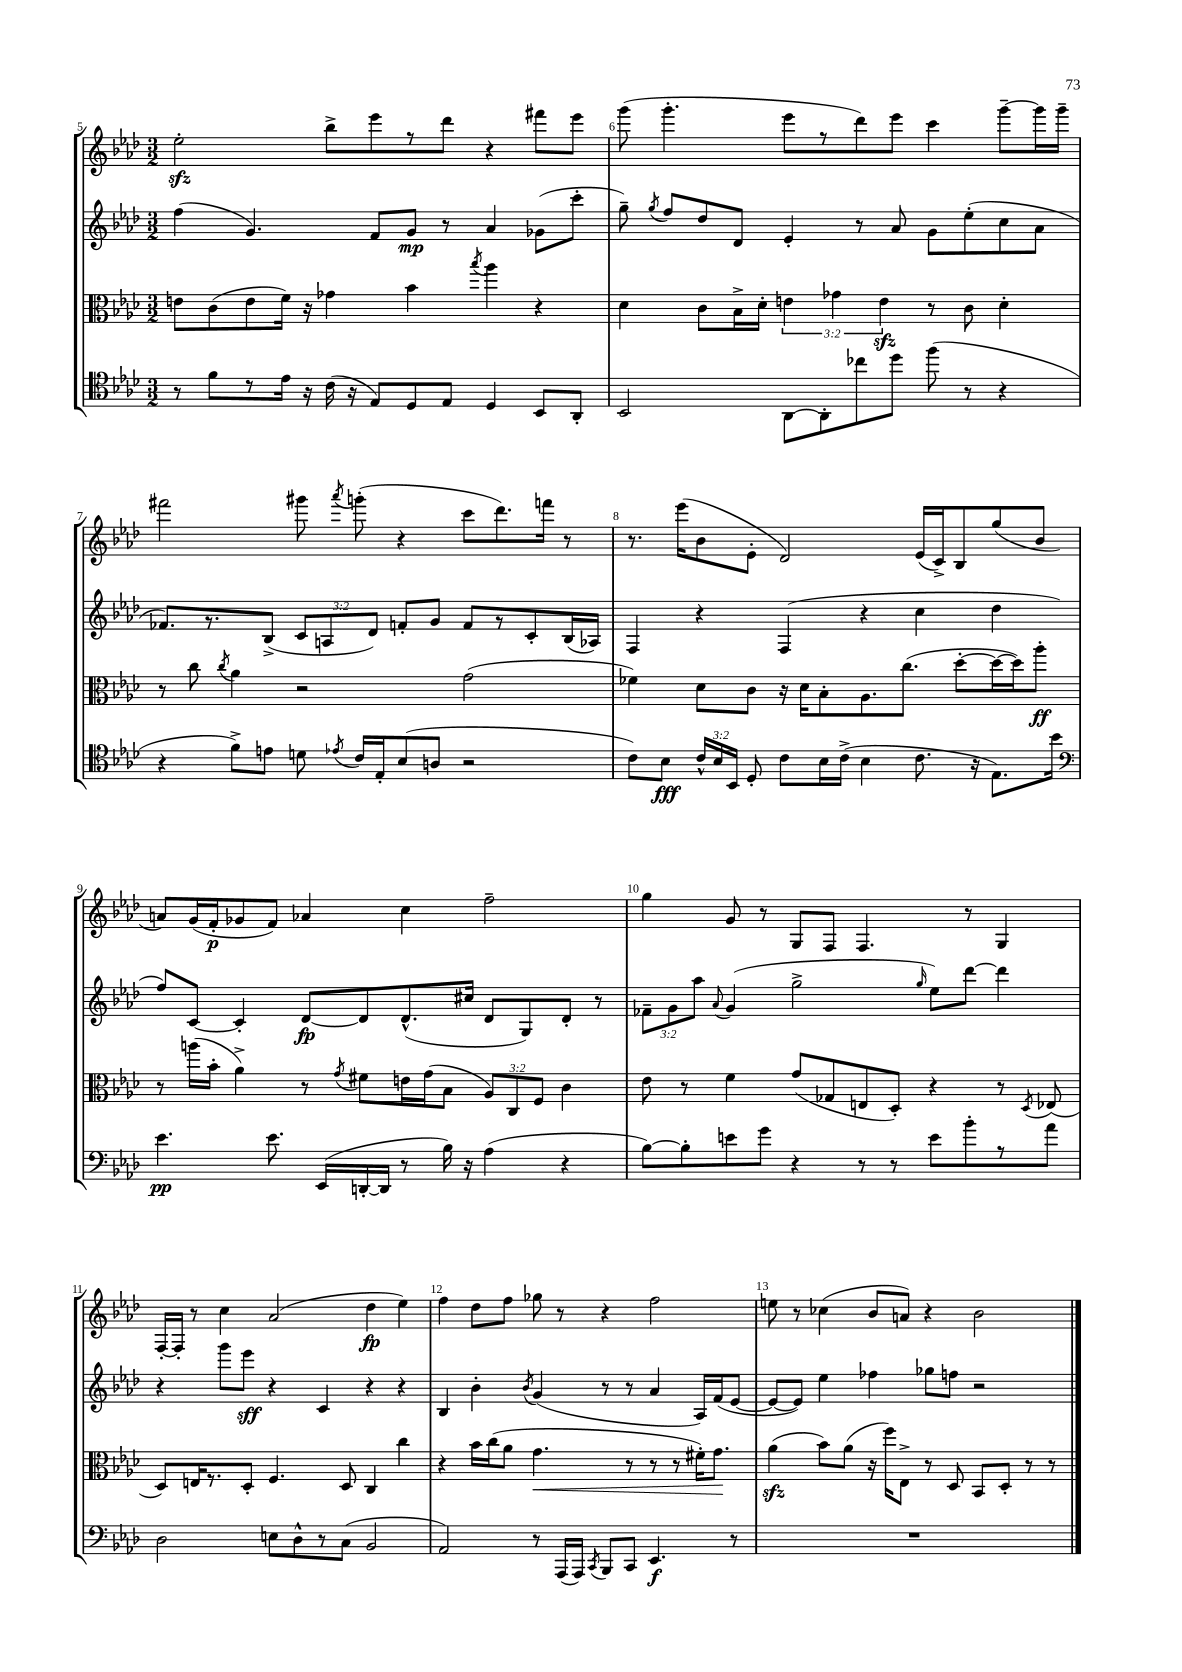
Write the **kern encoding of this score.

**kern	**kern	**kern	**kern
*staff4	*staff3	*staff2	*staff1
*clefC4	*clefC3	*clefG2	*clefG2
*k[b-e-a-d-]	*k[b-e-a-d-]	*k[b-e-a-d-]	*k[b-e-a-d-]
*M3/2	*M3/2	*M3/2	*M3/2
8r	8e\L	(4ff\	2ee-'\
8f\L	(8c\	.	.
8r	8e\	4.g/)	.
16e-\Jk	16f\Jk)	.	.
16r	16r	.	.
(16c\	4g-\	.	8bb-^\L
16r	.	.	.
8E-/L)	.	8f/L	8eee-\
8D-/	4b-\	8g/J	8r
8E-/J	.	8r	8ddd-\J
.	8qbb-/	.	.
4D-/	4aa-\	4a-/	4r
8BB-/L	4r	(8g-\L	8fff#\L
8AA-'/J	.	8ccc'\J	8eee-\J
=	=	=	=
2BB-/	4d-\	8gg~\)	(8ggg\
.	.	8qgg/	.
.	.	8ff/L	4.ggg'\
.	8c\L	8dd-/	.
.	16B-^\L	8d-/J	.
.	16d-'\JJ	.	.
[8AA-\L	6e\	4e-'/	8eee-\L
8AA-'\]	.	.	8r
.	6g-\	.	.
8cc-\	.	8r	8ddd-\)
.	6e\	.	.
8dd-\J	.	8a-/	8eee-\J
(8ff\	8r	8g\L	4ccc\
8r	8c\	(8ee-'\	.
4r	4d-'\	8cc\	[8ggg~\L
.	.	8a-\J	16ggg\]L
.	.	.	16ggg~\JJ
=	=	=	=
4r	8r	8.f-/L)	2fff#\
.	8cc\	.	.
.	.	8.r	.
.	8qcc/	.	.
8f^\L)	4a-\	.	.
8e\J	.	(8B-^/J	.
8d\	2r	12c/L	8ggg#\
.	.	12A/	.
8qe-/	.	.	8qaaa-/
16c/LL	.	.	(8ggg'\
.	.	12d-/J)	.
16E-'/J	.	.	.
(8B-/	.	8f'/L	4r
8A/J	.	8g/J	.
2r	(2g\	8f/L	8ccc\L
.	.	8r	8.ddd-\)
.	.	8c'/	.
.	.	.	16fff\Jk
.	.	(16B-/L	8r
.	.	16A-/JJ)	.
=	=	=	=
8c\L)	4f-\)	4F/	8.r
8B-\J	.	.	.
.	.	.	(16eee-\LK
24c^^/LL	8d-\L	4r	8b-\
24B-/	.	.	.
24BB-/JJ	.	.	.
8D-'/	8c\J	.	8e-'\J
8c\L	16r	(4F/	2d-/)
.	16d-\LK	.	.
16B-\L	8B-'\	.	.
(16c^\JJ	.	.	.
4B-\	8.A-\	4r	.
.	(8.cc\J	.	.
8.c\	.	4cc\	(16e-/LL
.	.	.	16c^/J)
.	[8dd-'\L	.	8B-/
16r	.	.	.
8.E-\L)	16dd-\_L	4dd-\	(8gg/
.	16dd-\]J)	.	.
.	8aa-'\J	.	8b-/J
16b-\Jk	.	.	.
=	=	=	=
*clefF4	*	*	*
4.e-\	8r	8ff/L)	8a/L)
.	(16aa\LL	[8c/J	(16g/L
.	16b-'\JJ	.	16f'/J
.	4a-^\)	4c'/]	8g-/
8.e-\	.	.	8f/J)
.	8r	[8d-/L	4a-/
(16EE-/LL	.	.	.
.	8qg/	.	.
[16DD'/	8f#\L	8d-/]	.
16DD/]JJ	.	.	.
8r	16e\L	(8.d-^^/	4cc\
.	(16g\J	.	.
16B-\)	8B-\J	.	.
16r	.	16cc#/Jk	.
(4A-\	12A-/L)	8d-/L	2ff~\
.	12C/	.	.
.	.	8G/)	.
.	12F/J	.	.
4r	4c\	8d-'/J	.
.	.	8r	.
=	=	=	=
[8B-\L)	8e-\	12f-~\L	4gg\
.	.	12g\	.
8B-'\]	8r	.	.
.	.	12aa-\J	.
.	.	8qqa-/	.
8e\	4f\	(4g/	8g/
8g\J	.	.	8r
4r	(8g/L	2gg^\	8G/L
.	8G-/	.	8F/J
8r	8E/	.	4.F/
8r	8D-'/J)	.	.
.	.	16qqgg/	.
8e\L	4r	8ee-\L)	.
8b-'\	.	[8ddd-\J	8r
8r	8r	4ddd-\]	4G/
.	8qD-/	.	.
8a-\J	(8E-/	.	.
=	=	=	=
2D-\	8D-/L)	4r	[16F'/LL
.	.	.	16F'/]JJ
.	16E/K	.	8r
.	8.r	.	.
.	.	8ggg\L	4cc\
.	8D-'/J	8eee-\J	.
8E\L	4.F/	4r	(2a-/
8D-^^\	.	.	.
8r	.	4c/	.
(8C\J	8D-/	.	.
2BB-/	4C/	4r	4dd-\
.	4cc\	4r	4ee-\)
=	=	=	=
2AA-/)	4r	4B-/	4ff\
.	16b-\LL	4b-'\	8dd-\L
.	(16cc\J	.	.
.	8a-\J	.	8ff\J
.	.	8qb-/	.
8r	4.g\	(4g/	8gg-\
(16AAA-/LL	.	.	8r
16AAA-/JJ)	.	.	.
8qCC/	.	.	.
8BBB-/L	.	8r	4r
8CC/J	8r	8r	.
4.EE-/	8r	4a-/	2ff\
.	8r	.	.
.	16f#'\LK)	16A-/LL)	.
.	8.g\J	(16f/J	.
8r	.	[8e-/J	.
=	=	=	=
1.r	(4a-\	8e-/_L	8ee\
.	.	8e-/]J)	8r
.	8b-\L)	4ee-\	(4cc-\
.	(8a-\J	.	.
.	16r	4ff-\	8b-/L
.	16ff\LK)	.	.
.	8E-^\J	.	8a/J)
.	8r	8gg-\L	4r
.	8D-/	8ff\J	.
.	8BB-/L	2r	2b-\
.	8D-'/J	.	.
.	8r	.	.
.	8r	.	.
==	==	==	==
*-	*-	*-	*-
